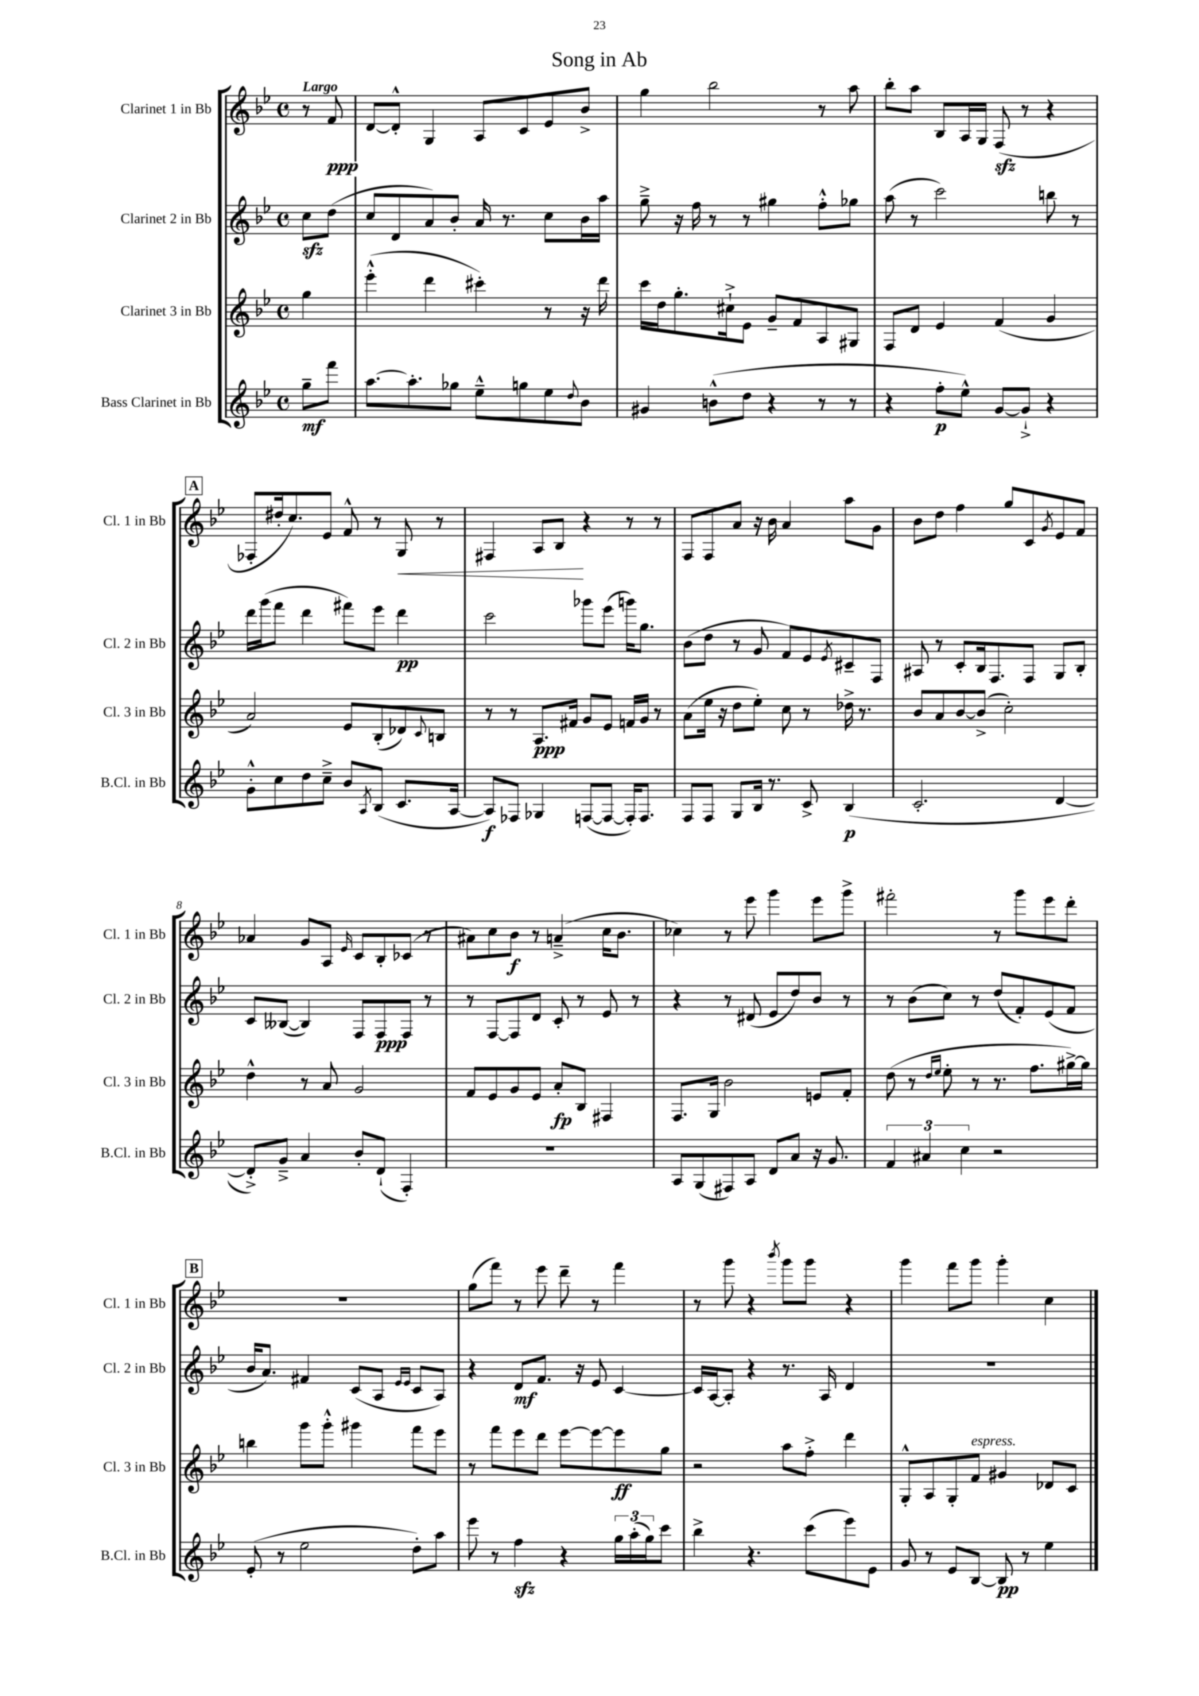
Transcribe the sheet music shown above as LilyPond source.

\header { title = "Song in Ab" }
<<
\new StaffGroup <<
\new Staff = "s0" \with { instrumentName = "Clarinet 1 in Bb" shortInstrumentName = "Cl. 1 in Bb" } {
    \clef treble \key bes \major \defaultTimeSignature \time 4/4 \partial 4 \tempo "Largo"
    r8 f'8\ppp |
    d'8~ d'8-.-^ g4 a8 c'8 ees'8 bes'8-> |
    g''4 bes''2 r8 a''8 |
    bes''8-. a''8 bes8 a16 g16 f8\sfz( r8 r4 |
    \mark \markup { \box "A" } fes8-. dis''16-. c''8.) ees'8 f'8-^ r8 g8\< r8 |
    fis4 a8 bes8\! r4 r8 r8 |
    f8 f8 a'8 r16 bes'16 a'4 a''8 g'8 |
    bes'8 d''8 f''4 g''8 c'8 \acciaccatura { g'8 } ees'8 f'8 |
    aes'4 g'8 a8 \grace { ees'16 } c'8 bes8-. ces'8( r8 |
    ais'8) c''8 bes'8\f r8 a'4--->( c''16 bes'8. |
    ces''4) r8 ees'''8 g'''4 ees'''8 g'''8-> |
    fis'''2-. r8 g'''8 ees'''8 d'''8-. |
    \mark \markup { \box "B" } R1 |
    g''8( f'''8) r8 ees'''8 d'''8-- r8 f'''4 |
    r8 g'''8 r4 \acciaccatura { bes'''8 } g'''8 g'''8 r4 |
    g'''4 f'''8 g'''8 g'''4-. c''4 \bar "|." |
}
\new Staff = "s1" \with { instrumentName = "Clarinet 2 in Bb" shortInstrumentName = "Cl. 2 in Bb" } {
    \clef treble \key bes \major \defaultTimeSignature \time 4/4 \partial 4
    c''8\sfz d''8( |
    c''8 d'8 a'8) bes'8-. a'16 r8. c''8 bes'16 a''16 |
    g''8---> r16 f''16 r8 r8 gis''4 f''8-.-^ ges''8 |
    a''8( r8 c'''2) b''8 r8 |
    \mark \markup { \box "A" } d'''16 g'''16( f'''8 d'''4 fis'''8) ees'''8 d'''4\pp |
    c'''2 ges'''8 ees'''8( g'''16) g''8. |
    bes'8( d''8 r8 g'8 f'8) ees'8 \acciaccatura { ees'8 } cis'8-- f8 |
    ais8 r8 c'8-. bes16 f8. f8 g8 bes8-. |
    c'8 beses8~( beses4) f8 f8\ppp f8 r8 |
    r8 f8~ f8 d'8 c'8-. r8 ees'8 r8 |
    r4 r8 dis'8( ees'8 d''8) bes'8 r8 |
    r8 bes'8( c''8) r8 d''8( f'8-.) ees'8( f'8 |
    \mark \markup { \box "B" } bes'16 a'8.) fis'4 c'8( a8 \grace { ees'16 ees'16 } c'8 a8) |
    r4 d'8\mf f'8. r16 ees'8 c'4~ |
    c'16 a16~ a8-. r4 r8. a16 d'4 |
    R1 \bar "|." |
}
\new Staff = "s2" \with { instrumentName = "Clarinet 3 in Bb" shortInstrumentName = "Cl. 3 in Bb" } {
    \clef treble \key bes \major \defaultTimeSignature \time 4/4 \partial 4
    g''4 |
    ees'''4-.-^( d'''4 cis'''4-.) r8 r16 d'''16 |
    c'''16 d''16 g''8.-. cis''16-!-> ees'8 g'8-- f'8 a8 gis8 |
    f8 d'8 ees'4 f'4( g'4 |
    \mark \markup { \box "A" } a'2) ees'8 bes8-.( des'8) \appoggiatura { c'8 } b8 |
    r8 r8 a8.\ppp fis'16 g'8 ees'8 f'16 g'16 r8 |
    a'8( ees''16 r16 d''8 ees''8-.) c''8 r8 des''16-> r8. |
    bes'8 a'8 bes'8~ bes'8->( c''2-.) |
    d''4-^ r8 a'8 g'2 |
    f'8 ees'8 g'8 ees'8 a'8-.\fp bes8 fis4 |
    f8. g16 bes'2 e'8 f'8-. |
    d''8( r8 \grace { d''16 ees''16 } ees''8-. r8 r8. f''8. gis''16~->) gis''16 |
    \mark \markup { \box "B" } b''4 g'''8 g'''8-.-^ gis'''4 f'''8 ees'''8 |
    r8 f'''8 ees'''8 d'''8 ees'''8~ ees'''8~ ees'''8\ff g''8 |
    r2 a''8 f''8-.-> d'''4 |
    g8-.-^ a8 g8-. f'8^\markup { \italic "espress." } gis'4 des'8 c'8 \bar "|." |
}
\new Staff = "s3" \with { instrumentName = "Bass Clarinet in Bb" shortInstrumentName = "B.Cl. in Bb" } {
    \clef treble \key bes \major \defaultTimeSignature \time 4/4 \partial 4
    g''8--\mf f'''8 |
    a''8.~ a''8.-. ges''8 ees''8---^ g''8 ees''8 \appoggiatura { d''8 } bes'8 |
    gis'4 b'8-^( d''8 r4 r8 r8 |
    r4 f''8-.\p ees''8-^) g'8~ g'8-!-> r4 |
    \mark \markup { \box "A" } g'8-.-^ c''8 d''8 c''8---> bes'8 \acciaccatura { a8 } bes8( c'8. a16~ |
    a8\f) fes8 ges4 f8~( f8~ f16-.) f8. |
    f8 f8 g8 bes16 r8. c'8-> bes4\p( |
    c'2.-. d'4~ |
    d'8-.->) g'8---> a'4 bes'8-. d'8-!( f4-.) |
    R1 |
    a8 g8( fis8) a8 d'8 a'8 r16 g'8. |
    \tuplet 3/2 { f'4 ais'4 c''4 } r2 |
    \mark \markup { \box "B" } ees'8-.( r8 ees''2 d''8-.) a''8 |
    ees'''8 r8 f''4\sfz r4 \tuplet 3/2 { g''16 a''16-.( g''16) } c'''8 |
    bes''4-> r4. c'''8( ees'''8) ees'8 |
    g'8 r8 ees'8 bes8~ bes8\pp r8 ees''4 \bar "|." |
}
>>
>>
